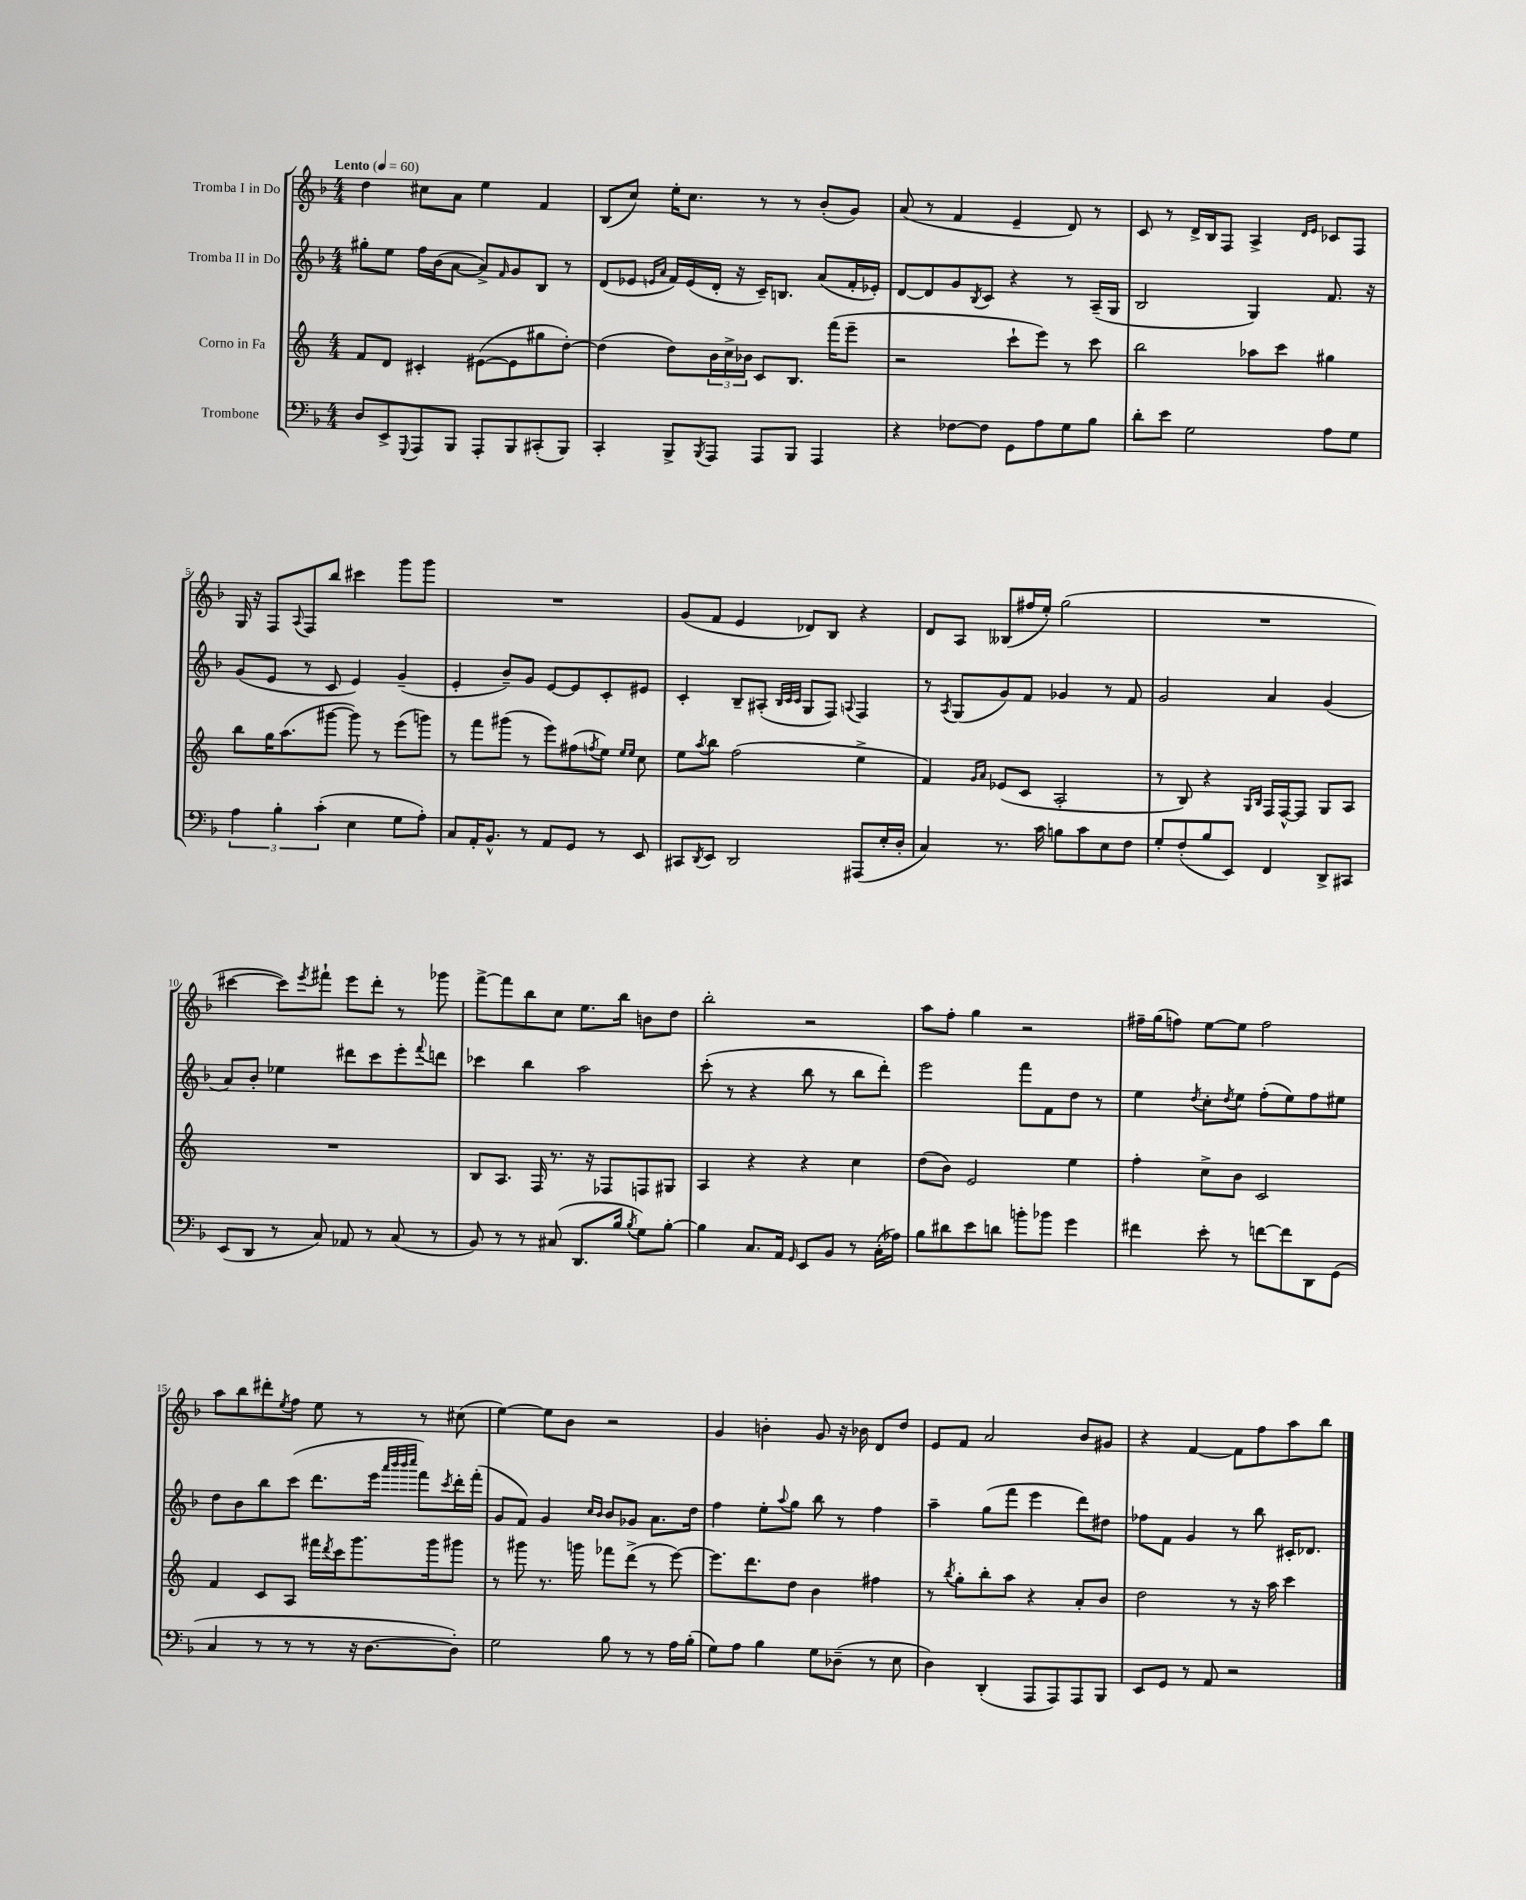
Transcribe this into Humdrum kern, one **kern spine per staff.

**kern	**kern	**kern	**kern
*part4	*part3	*part2	*part1
*staff4	*staff3	*staff2	*staff1
*I"Trombone	*I"Corno in Fa	*I"Tromba II in Do	*I"Tromba I in Do
*clefF4	*clefG2	*clefG2	*clefG2
*k[b-]	*k[]	*k[b-]	*k[b-]
*M4/4	*M4/4	*M4/4	*M4/4
*MM60	*MM60	*MM60	*MM60
=1	=1	=1	=1
!	!	!	!LO:TX:a:B:t=Lento
8D/L	8f/L	8gg#X'\L	4dd\
8EE^/	8d/J	8ee\J	.
8qqGGG/	.	.	.
8AAA/	4c#X'/	16ff\LL	8cc#X\L
.	.	(16b-\J	.
8BBB-/J	.	[8a\J	8a\J
8AAA'/L	([8e#X\L	8a^/L])	4ee\
.	.	16qqf/	.
8BBB-/	8e#\]	8g/	.
(8CC#X'/	8gg#X\	8B-/J	4f/
8BBB-/J)	[8dd'\J)	8r	.
=2	=2	=2	=2
4CC'/	(4dd\]	(8d/L	(8B-/L
.	.	8e-X/J	8cc/J)
.	.	16qqen/LL	.
.	.	16qqa/JJ	.
8BBB-^/L	8dd\L)	16f/LL)	16ee'\KL
.	.	(16e/	8.cc\J
8qBBB-/	.	.	.
8AAA/J	24b\L	16d'/JJ	.
.	24cc^\	.	.
.	.	16r	.
.	24b-X\JJ	.	.
8AAA/L	8c/L	16c~/KL)	8r
.	.	8.Bn/J	.
8BBB-/J	8.B/J	.	8r
4AAA/	.	(8a/L	(8b-'/L
.	(16fff\KL	.	.
.	8eee~\J	16f'/L	8g/J)
.	.	16e-X'/JJ)	.
=3	=3	=3	=3
4r	2r	[8d/L	(8a/
.	.	8d/]	8r
[8F-X\L	.	8g/	4f/
.	.	8qB-/	.
8F-\J]	.	8c/J	.
8GG\L	8ccc`\L	4r	4e~/
8A\	8eee\J)	.	.
8G\	8r	8r	8d/)
8B-\J	8ccc\	(16A~/LL	8r
.	.	16G/JJ	.
=4	=4	=4	=4
8d'\L	2bb\	2B-/	8c/
8e\J	.	.	8r
2G\	.	.	16d^/LL
.	.	.	16B-/J
.	.	.	8F/J
.	8aa-X\L	4G/)	4A^/
.	8ccc\J	.	.
.	.	.	16qqd/LL
.	.	.	16qqe/JJ
8A\L	4gg#X\	8.f/	8c-X/L
8G\J	.	.	8F/J
.	.	16r	.
!!LO:LB:g=z
=5	=5	=5	=5
6A\	8bb\L	(8g/L	16G/
.	.	.	16r
.	16gg\K	8e/J	8F/L
6B-'\	.	.	.
.	(8.aa\	.	.
.	.	.	8qqA/
.	.	8r	8F/
(6c'\	.	.	.
.	[8ggg#X\J	8c/	8bb-/J
4E\	8ggg#\])	4e/)	4ccc#X\
.	8r	.	.
8G\L	(8eee\L	(4g~/	8ggg\L
8A'\J)	8gggn\J)	.	8ggg\J
=6	=6	=6	=6
8C/L	8r	4e'/	1r
16AA'/K	8fff\L	.	.
8.BB-^^/J	.	.	.
.	(8ggg#X\J	8b-~/L)	.
8r	8r	8g/J	.
8AA/L	8eee\L)	[8e/L	.
8GG/J	(8ff#X\	8e/]	.
.	8qffn/	.	.
8r	8ee\J)	8c'/	.
.	16qqee/LL	.	.
.	16qqee/JJ	.	.
8EE/	8cc\	8e#X/J	.
=7	=7	=7	=7
8CC#X/L	8ee\L	4c'/	(8g/L
8qDD/	8qaa/	.	.
8EE/J	8bb\J	.	8f/J
2DD/	(2ff\	8B-~/L	4e/
.	.	(8A#X'/J	.
.	.	32qqB-/LLL	.
.	.	32qqc/	.
.	.	32qqc/JJJ	.
.	.	8G/L	8d-X/L)
.	.	8F/J)	8B-/J
.	.	8qqAn/	.
(8AAA#X/L	4ee^\	4F/	4r
16E'/L	.	.	.
16D'/JJ	.	.	.
=8	=8	=8	=8
4C/)	4f/)	8r	8d/L
.	.	8qA/	.
.	.	(8G/L	8A/J
.	16qqg/LL	.	.
.	16qqa/JJ	.	.
8.r	(8e-X/L	8g/)	(8B--X/L
.	8c/J	8f/J	16ff#X/L
16c\	.	.	16ee'/JJ)
8Bn\L	2A'/	4g-X/	(2gg\
8c\	.	.	.
8E\	.	8r	.
8F\J	.	8f/	.
=9	=9	=9	=9
8G'/L	8r	2g/	1r
(8F'/	8B/)	.	.
8B-/	4r	.	.
8EE/J)	.	.	.
.	16qqG/LL	.	.
.	16qqB/JJ	.	.
4FF/	16F/LL	4a/	.
.	[16F^^/J	.	.
.	8F/J]	.	.
8DD^/L	8G/L	(4g/	.
8CC#X/J	8A/J	.	.
!!LO:LB:g=z
=10	=10	=10	=10
(8EE/L	1r	8a/L)	[4ccc#X\
8DD/J	.	8b-'/J	.
8r	.	4ee-X\	8ccc#\L])
.	.	.	8qeee/
8C/)	.	.	8fff#X`\J
8AA-X/	.	8ddd#X\L	8eee\L
8r	.	8ccc\	8ddd'\J
(8C/	.	8eee'\	8r
.	.	8qqfff/	.
8r	.	8dddn\J	8ggg-X\
=11	=11	=11	=11
8BB-/)	8B/L	4ccc-X\	[8fff^\L
8r	8.A/J	.	8fff\]
8r	.	4bb-\	8bb-\
.	16F/	.	.
(8C#X/	8.r	.	8cc\J
8.DD/L	.	2aa\	8.ee\L
.	16r	.	.
.	8F-X/L	.	.
16B-/Jk	.	.	16bb-\Jk
8qB-/	.	.	.
8G\L)	8Fn/	.	8bn\L
[8B-'\J	8G#X/J	.	8dd\J
=12	=12	=12	=12
4B-\]	4A/	(8ccc'\	2bb-'\
.	.	8r	.
8.C/L	4r	4r	.
16AA/Jk	.	.	.
16qqGG/	.	.	.
8EE/L	4r	8bb-\	2r
8BB-/J	.	8r	.
8r	4cc\	8bb-\L	.
(16C'\LL	.	8ddd'\J)	.
16A-X\JJ)	.	.	.
=13	=13	=13	=13
8B-\L	(8dd\L	2eee\	8aa\L
8d#X\	8b\J)	.	8ff'\J
8e\	2e/	.	4gg\
8dn\J	.	.	.
8bn'\L	.	8fff\L	2r
8b-X\J	.	8f\	.
4g\	4ee\	8dd\J	.
.	.	8r	.
=14	=14	=14	=14
4f#X\	4ff'\	4ee\	16ff#X~\LL
.	.	.	(16gg\J
.	.	.	8ffn\J)
.	.	8qdd/	.
8e'\	8cc^\L	8cc'\L	[8ee\L
.	.	8qdd/	.
8r	8b\J	8ee\J	8ee\J]
[8fn\L	2c/	(8ff'\L	2ff\
8f\]	.	8ee\)	.
8DD\	.	8ff\	.
(8GG\J	.	8ee#X\J	.
!!LO:LB:g=z
=15	=15	=15	=15
4C/	4f/	8dd\L	8aa\L
.	.	8b-\	8bb-\
8r	8c/L	8bb-\	8ddd#X'\
.	.	.	8qee/
8r	8A/J	(8ccc\J	8ff\J
8r	16fff#X\LL	8.ddd\L	8ee\
.	8qddd/	.	.
.	16ccc\J	.	.
16r	8.ggg\	.	8r
[8.D\L	.	16eee\Jk	.
.	.	32qqaaa/LLL	.
.	.	32qqbbb-/	.
.	.	32qqbbb-/	.
.	.	32qqcccc/JJJ	.
.	.	8fff\L)	8r
.	16ggg\k	.	.
.	.	8qccc/	.
8D'\J])	8ggg#X\J	16ddd'\L	(8cc#X\
.	.	(16fff'\JJ	.
=16	=16	=16	=16
2G\	8r	8g/L	[4ee\)
.	8ggg#X\	8f/J)	.
.	8.r	4g/	8ee\L]
.	.	.	8b-\J
.	16gggn\	.	.
.	.	16qqcc/LL	.
.	.	16qqb-/JJ	.
8B-\	8fff-X\L	8b-/L	2r
8r	(8ddd^\J	8g-X/J	.
8r	8r	8.a\L	.
16A\LL	[8eee\)	.	.
(16B-'\JJ	.	16dd\Jk	.
=17	=17	=17	=17
8G\L)	8.eee\L]	4ff\	4g/
8A\J	.	.	.
.	8.ddd\	.	.
4B-\	.	8ee'\L	4bn'\
.	.	8qqaa/	.
.	8dd\J	8gg\J	.
8G\L	4b\	8bb-\	8g/
(8D-X~\J	.	8r	16r
.	.	.	16b-X\
8r	4ff#X\	4ff\	8d/L
8E\	.	.	8dd/J
=18	=18	=18	=18
4D\)	8r	4aa~\	8e/L
.	8qbb/	.	.
.	8gg'\L	.	8f/J
(4DD'/	8bb'\	(8gg\L	2a/
.	8aa\J	8fff\J	.
8AAA/L	4r	4eee\	.
8AAA/)	.	.	.
8AAA/	8a'/L	8ddd\L)	8b-/L
8BBB-/J	8b/J	8dd#X\J	8g#X/J
=19	=19	=19	=19
8EE/L	2dd\	8ff-X\L	4r
8GG/J	.	8f\J	.
8r	.	4g/	[4f/
8AA/	.	.	.
2r	8r	8r	8f\L]
.	16r	8bb-\	8ff\
.	16aa\	.	.
.	4ccc\	16c#X'/KL	8aa\
.	.	8.d-X/J	.
.	.	.	8bb-\J
==	==	==	==
*-	*-	*-	*-
